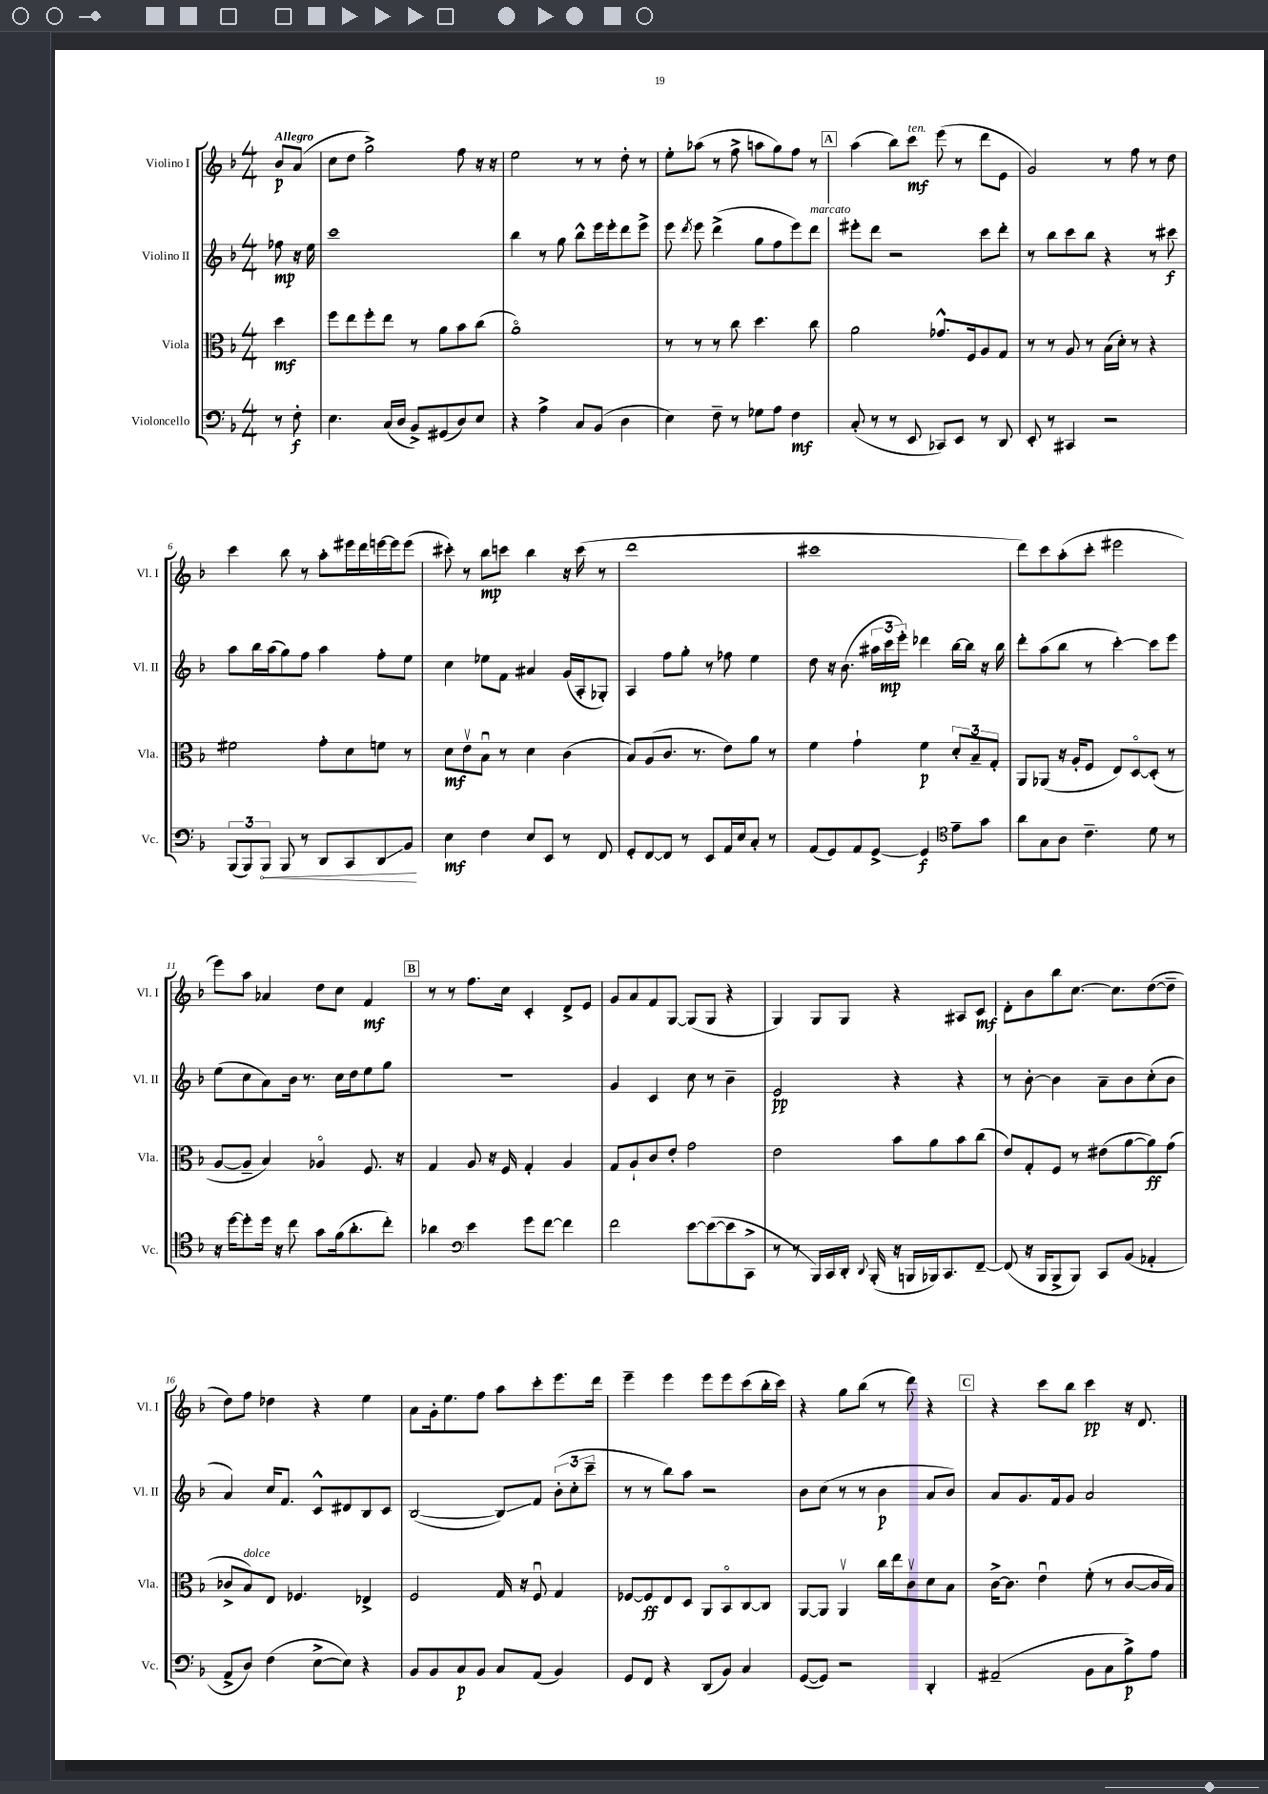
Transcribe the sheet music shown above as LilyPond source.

<<
\new StaffGroup <<
\new Staff = "s0" \with { instrumentName = "Violino I" shortInstrumentName = "Vl. I" } {
    \clef treble \key f \major \numericTimeSignature \time 4/4 \partial 4 \tempo "Allegro"
    \autoBeamOff bes'8[\p a'8]( |
    c''8[ d''8] g''2->) f''8 r16 r16 |
    e''2 r8 r8 d''8-. r8 |
    e''8[-. aes''8]( r8 f''8-> a''8[ g''8) f''8] r8 |
    \mark \markup { \box "A" } a''4( bes''8[) c'''8]\mf^\markup { \italic "ten." } e'''8( r8 d'''8[ e'8] |
    g'2) r8 f''8 r8 d''8 |
    c'''4 bes''8 r8 a''8[-. eis'''16 d'''16 e'''16~ e'''16 e'''8]( |
    cis'''8-.) r8 bes''8[\mp c'''8] bes''4 r16 c'''16( r8 |
    d'''1 |
    cis'''1 |
    d'''8[) c'''8 a''8-.( c'''8]-. eis'''2 |
    e'''8[) a''8] aes'4 d''8[ c''8] f'4\mf |
    \mark \markup { \box "B" } r8 r8 f''8.[ c''16] c'4-. d'8[-> e'8] |
    g'8[ a'8 f'8 g8]~ g8[( g8] r4 |
    g4) g8[ g8] r4 ais8[ c'8]\mf |
    d'8[-. bes'8 bes''8 c''8.]~ c''8.[ d''8~( d''8]-- |
    d''8[) f''8] des''4 r4 e''4 |
    a'8[ g'16-. e''8. f''8] a''8[ c'''8-. e'''8. d'''16] |
    e'''4-- e'''4 e'''8[ e'''8 c'''8( bes''16-. c'''16]) |
    r4 g''8[ bes''8]( r8 d'''8) r4 |
    \mark \markup { \box "C" } r4 c'''8[ bes''8] c'''4\pp r16 d'8. \bar "|." |
}
\new Staff = "s1" \with { instrumentName = "Violino II" shortInstrumentName = "Vl. II" } {
    \clef treble \key f \major \numericTimeSignature \time 4/4 \partial 4
    \autoBeamOff fes''8\mp r16 e''16 |
    c'''1 |
    bes''4 r8 g''8 bes''8[-^ e'''16 e'''16-. d'''8 e'''8]-> |
    e'''8 \acciaccatura { d'''8 } e'''8 d'''4->( g''8[ f''8 e'''8) d'''8]^\markup { \italic "marcato" } |
    \mark \markup { \box "A" } eis'''8[-. d'''8] r2 c'''8[ d'''8]-. |
    r8 bes''8[ c'''8 bes''8] r4 r8 cis'''8\f |
    a''8[ bes''16 a''16( g''8) f''8] a''4 f''8[-. e''8] |
    c''4 ees''8[ f'8] ais'4 g'16[( a16-. ges8]-.) |
    a4 f''8[ g''8]-. r8 fes''8 e''4 |
    d''8 r16 bes'8.( \tuplet 3/2 { ais''16[ c'''16\mp e'''16]-.) } des'''4 bes''16[~ bes''16] r16 bes''16 |
    d'''8[-. a''8( bes''8] r8 c'''4~-.) c'''8[ e'''8] |
    e''8[( c''8 a'8) bes'16] r8. c''16[ d''16 e''8 g''8] |
    \mark \markup { \box "B" } R1 |
    g'4 c'4 c''8 r8 bes'4-- |
    e'2\pp r4 r4 |
    r8 bes'8~-. bes'4 a'8[-- bes'8 c''8-.( bes'8] |
    a'4) c''16[ f'8.] c'8[-^ dis'8 bes8 c'8] |
    bes2~( bes8[\glissando) f'8] \tuplet 3/2 { bes'8[-.( c''8-. c'''8]-- } |
    r8 r8 bes''8[) a''8] r2 |
    bes'8[ c''8]( r8 r8 bes'4\p a'8[ bes'8]) |
    \mark \markup { \box "C" } a'8[ g'8. f'16 g'8] a'2 \bar "|." |
}
\new Staff = "s2" \with { instrumentName = "Viola" shortInstrumentName = "Vla." } {
    \clef alto \key f \major \numericTimeSignature \time 4/4 \partial 4
    \autoBeamOff d''4\mf |
    f''8[ e''8 f''8-. e''8] r8 a'8[ bes'8 c''8]( |
    a'1\flageolet) |
    r8 r8 r8 c''8 d''4. c''8 |
    \mark \markup { \box "A" } a'2 ges'8.[-^ f16 a8 g8] |
    r8 r8 a8 r8 bes16[( d'16]-.) r8 r4 |
    fis'2 g'8[-. d'8 f'8] r8 |
    d'8[\mf e'8\upbow bes8]\downbow r8 d'4 c'4( |
    bes8[) a8( c'8.] r8. e'8[) a'8] r8 |
    f'4 g'4-! f'4\p \tuplet 3/2 { d'8[-. bes8-- g8]-. } |
    a,8[ aes,8]( r16 a16[-. f8] e8[) d8~\flageolet d8]-.( r8 |
    a8[~ a8]-- bes4) aes4\flageolet f8. r16 |
    \mark \markup { \box "B" } g4 a8 r16 f16 g4-. a4 |
    g8[ a8-! c'8 e'8]-. g'2 |
    e'2 bes'8[ a'8 bes'8 c''8]( |
    e'8[) g8-. f8] r8 eis'8[( a'8~ a'8\ff) g'8]( |
    ces'8[-> bes8^\markup { \italic "dolce" }) e8] fes4. ees4-> |
    f2 g16 r16 f8\downbow g4 |
    fes8[~ fes8\ff e8 d8] a,8[ bes,8\flageolet c8~ c8] |
    a,8[~ a,8] a,4\upbow c''16[ e''16 c'8\upbow d'8 bes8] |
    \mark \markup { \box "C" } c'16[~-> c'8.] e'4\downbow f'8-.( r8 c'8[~ c'16 bes16]) \bar "|." |
}
\new Staff = "s3" \with { instrumentName = "Violoncello" shortInstrumentName = "Vc." } {
    \clef bass \key f \major \numericTimeSignature \time 4/4 \partial 4
    \autoBeamOff r8 f8-.\f |
    e4. c16[( d16] bes,8[->) gis,8( d8) e8] |
    r4 a4-> c8[ bes,8]( d4 |
    e4) f8-- r8 ges8[ a8] f4\mf |
    \mark \markup { \box "A" } c8-.( r8 r8 e,8 ces,8[) e,8] r8 d,8 |
    e,8-. r8 cis,4 r2 |
    \tuplet 3/2 { bes,,8[( bes,,8) \once \override Hairpin.circled-tip = ##t bes,,8]\< } bes,,8 r8 d,8[ c,8 d,8\glissando bes,8]\! |
    e4\mf f4 e8[ e,8] r8 f,8 |
    g,8[-. f,8~ f,8] r8 e,8[ a,16 e16 c8]-. r8 |
    a,8[( g,8) a,8 g,8]~-> g,4\f \clef tenor e'8[-- g'8] |
    a'8[ g8 a8] c'4.-- d'8 r8 |
    r16 d''16[~ d''8-. d''16] r16 c''8 g'8[ f'16( a'8.-. c''8]-.) |
    \mark \markup { \box "B" } aes'4 \clef bass e'4 g'8[ f'8]~ f'4 |
    f'2 e'8[~ e'8~( e'8 c,8]-> |
    r8 r8 bes,,16[) c,16 d,16]-. \appoggiatura { d,8 } bes,,16-.( r16 b,,16[ bes,,16) c,8. f,8]~-- |
    f,8( r16 bes,,16[ bes,,8-> bes,,8]) c,8[ bes,8]( aes,4-. |
    a,8[-> d8]) f4( e8[~-> e8]) r4 |
    bes,8[ bes,8 c8\p bes,8] c8[ a,8]( bes,4) |
    g,8[ f,8] r4 d,8[( bes,8]) c4 |
    g,8[~( g,8]) r2 d,4-. |
    \mark \markup { \box "C" } ais,2--( bes,8[ c8 bes8->\p) a8] \bar "|." |
}
>>
>>
